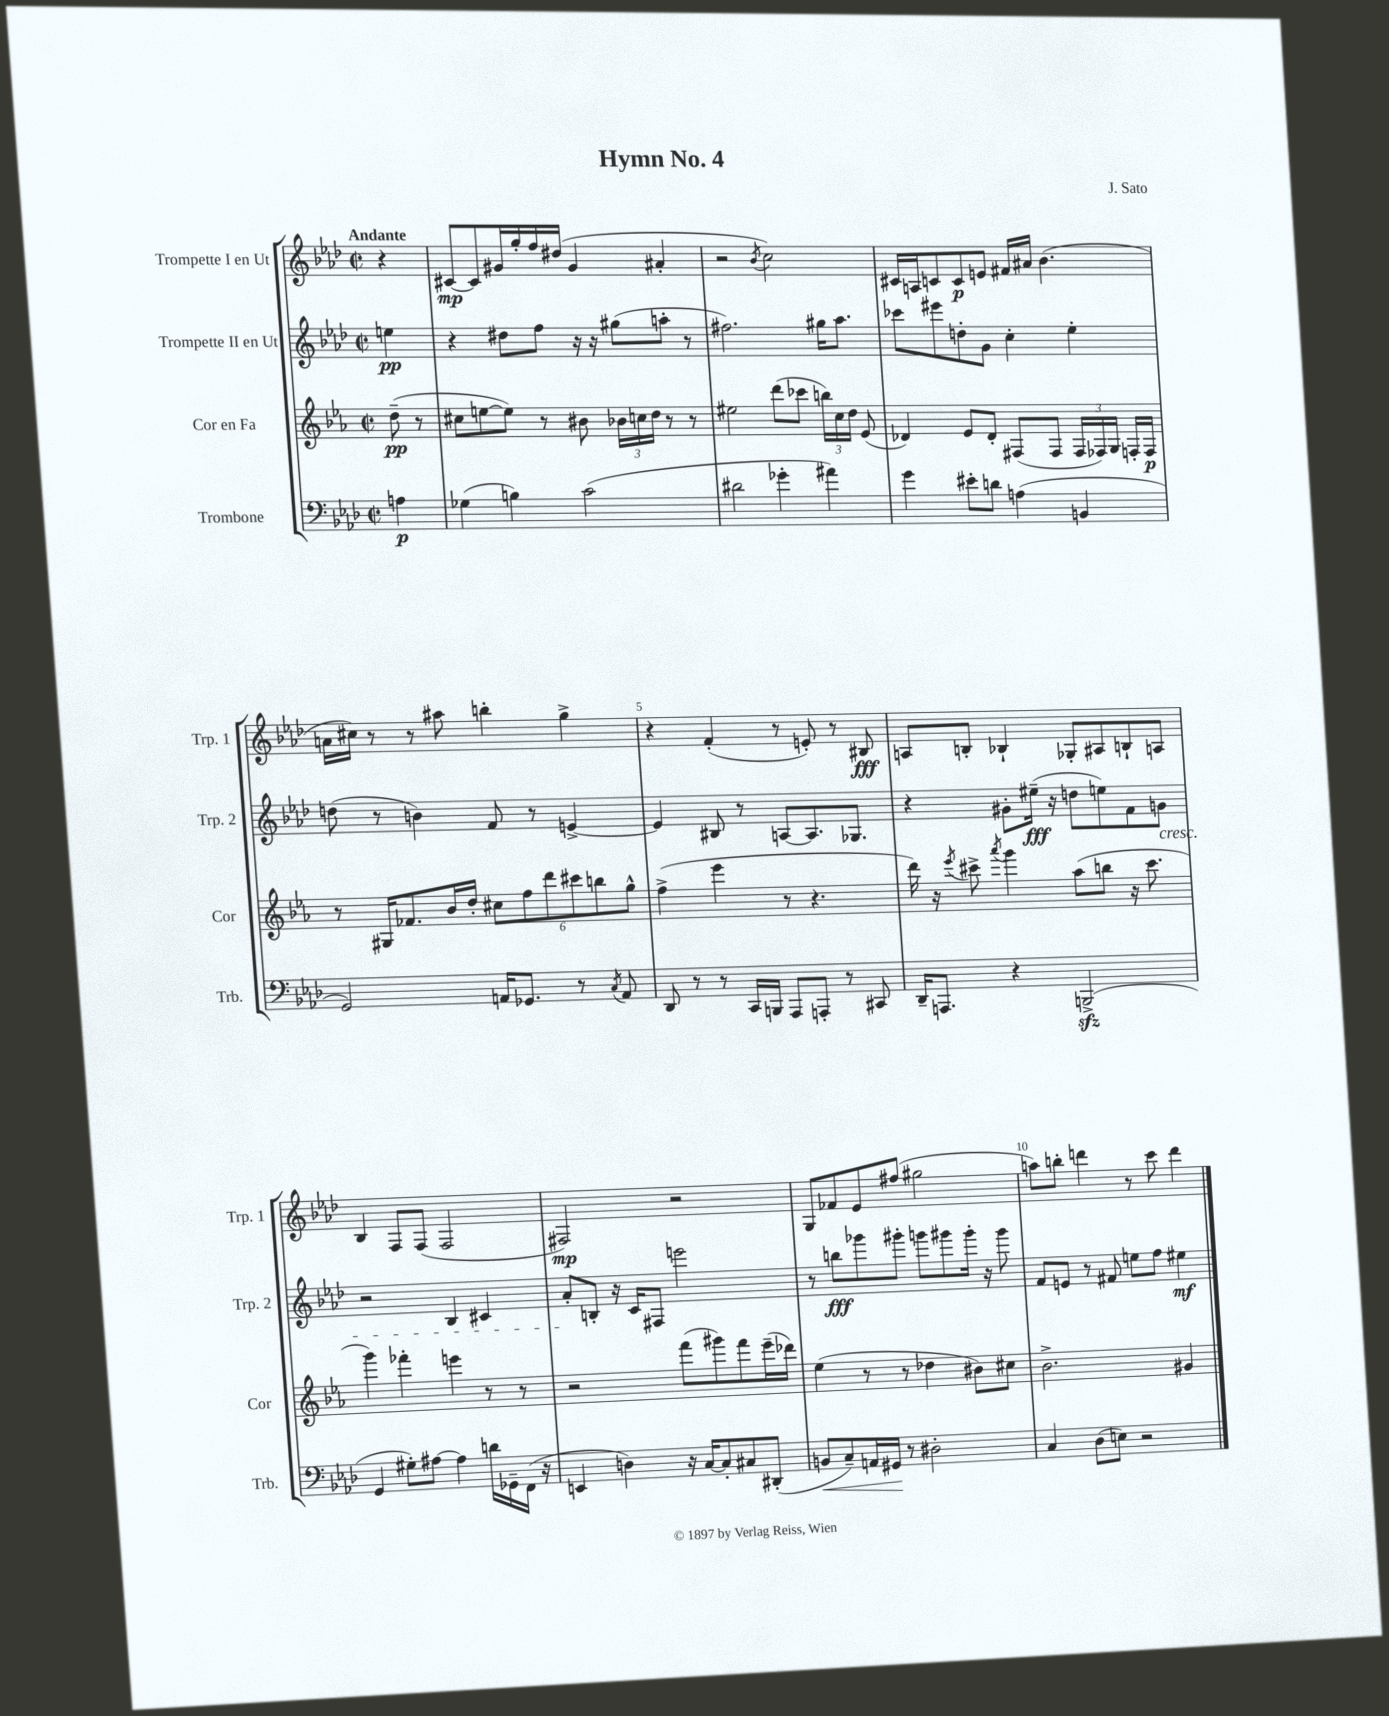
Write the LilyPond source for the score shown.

\header { title = "Hymn No. 4" composer = "J. Sato" }
<<
\new StaffGroup <<
\new Staff = "s0" \with { instrumentName = "Trompette I en Ut" shortInstrumentName = "Trp. 1" } {
    \clef treble \key aes \major \defaultTimeSignature \time 2/2 \partial 4 \tempo "Andante"
    \autoBeamOff r4 |
    cis'8[~\mp cis'8 gis'16 g''16-. f''16 dis''16]( gis'4 ais'4-. |
    r2 \acciaccatura { bes'8 } c''2) |
    cis'16[ a16 c'8 c'8\p e'8] fis'16[ ais'16] bes'4.( |
    a'16[ cis''16]) r8 r8 ais''8 b''4-. g''4-> |
    r4 f'4-.( r8 e'8-.) r8 bis8\fff |
    a8[ b8]-. bes4-! ges8[-. ais8 b8-! a8] |
    bes4 f8[ f8]( f2 |
    fis2\mp) r2 |
    g8[ fes'8 ees'8 fis''8]( gis''2 |
    a''8[) b''8]-. d'''4 r8 c'''8 d'''4 \bar "|." |
}
\new Staff = "s1" \with { instrumentName = "Trompette II en Ut" shortInstrumentName = "Trp. 2" } {
    \clef treble \key aes \major \defaultTimeSignature \time 2/2 \partial 4
    \autoBeamOff e''4\pp |
    r4 dis''8[ f''8] r16 r16 gis''8[( a''8]-. r8 |
    fis''2.) gis''16[ aes''8.] |
    ces'''8[ eis'''8 d''8-. g'8] c''4-. ees''4-. |
    d''8( r8 b'4) f'8 r8 e'4~-> |
    e'4 bis8 r8 a8[~ a8. ges8.] |
    r4 gis'8[-. eis''16]--\fff( r16 d''8[ e''8) f'8 g'8]\cresc |
    r2 bes4 cis'4 |
    aes'8[-.\! b8]-. r16 c'16[ fis8] e'''2 |
    r8 b''8[\fff ges'''8 gis'''8]-. g'''8[ gis'''8 gis'''16]-. r16 gis'''8 |
    f'8[ e'8] r8 fis'8 e''8[ f''8] eis''4\mf \bar "|." |
}
\new Staff = "s2" \with { instrumentName = "Cor en Fa" shortInstrumentName = "Cor" } {
    \clef treble \key ees \major \defaultTimeSignature \time 2/2 \partial 4
    \autoBeamOff d''8--\pp( r8 |
    cis''8[ e''8~ e''8]) r8 bis'8 \tuplet 3/2 { bes'16[ c''16 d''16] } r8 r8 |
    eis''2 d'''8[( ces'''8] \tuplet 3/2 { b''16[) c''16 d''16] } ees'8( |
    des'4) ees'8[ des'8]-. fis8[( fis8] \tuplet 3/2 { fis16[ fes16) g16] } f16[-. f16]\p |
    r8 gis16[ fes'8. bes'16 d''16]-. \tuplet 6/4 { cis''8[ f''8 d'''8 cis'''8 b''8 g''8]-^ } |
    f''4->( ees'''4 r8 r4. |
    d'''16) r16 \acciaccatura { ees'''8 } cis'''8-> \acciaccatura { aes'''8 } g'''4 aes''8[( b''8] r16 cis'''8. |
    g'''4) fes'''4-. e'''4 r8 r8 |
    r2 f'''8[( gis'''8) f'''8 ees'''16--( des'''16]) |
    ees''4( r8 r8 des''4 bis'8[) cis''8] |
    bes'2.-> gis'4 \bar "|." |
}
\new Staff = "s3" \with { instrumentName = "Trombone" shortInstrumentName = "Trb." } {
    \clef bass \key aes \major \defaultTimeSignature \time 2/2 \partial 4
    \autoBeamOff a4\p |
    ges4( b4) c'2( |
    dis'2 ges'4-. ais'4) |
    g'4 eis'8[-. d'8] a4( b,4 |
    g,2) a,16[ ges,8.] r8 \acciaccatura { c8 } a,8 |
    des,8 r8 r8 c,16[ b,,16] aes,,8[ a,,8]-. r8 cis,8 |
    des,16[-- a,,8.] r4 b,,2->\sfz( |
    g,4 gis8[-.) ais8]~ ais4 d'16[ ges,16-- f,16]( r16 |
    e,4 d4) r16 c16[~ c8-. cis8 dis,8]-.( |
    b,8[\< c8--) a,16 gis,16]\! r8 dis2-. |
    c4 des8[( e8]) r2 \bar "|." |
}
>>
>>
\layout { \context { \Score \override BarNumber.break-visibility = ##(#f #t #t) barNumberVisibility = #(every-nth-bar-number-visible 5) } }
